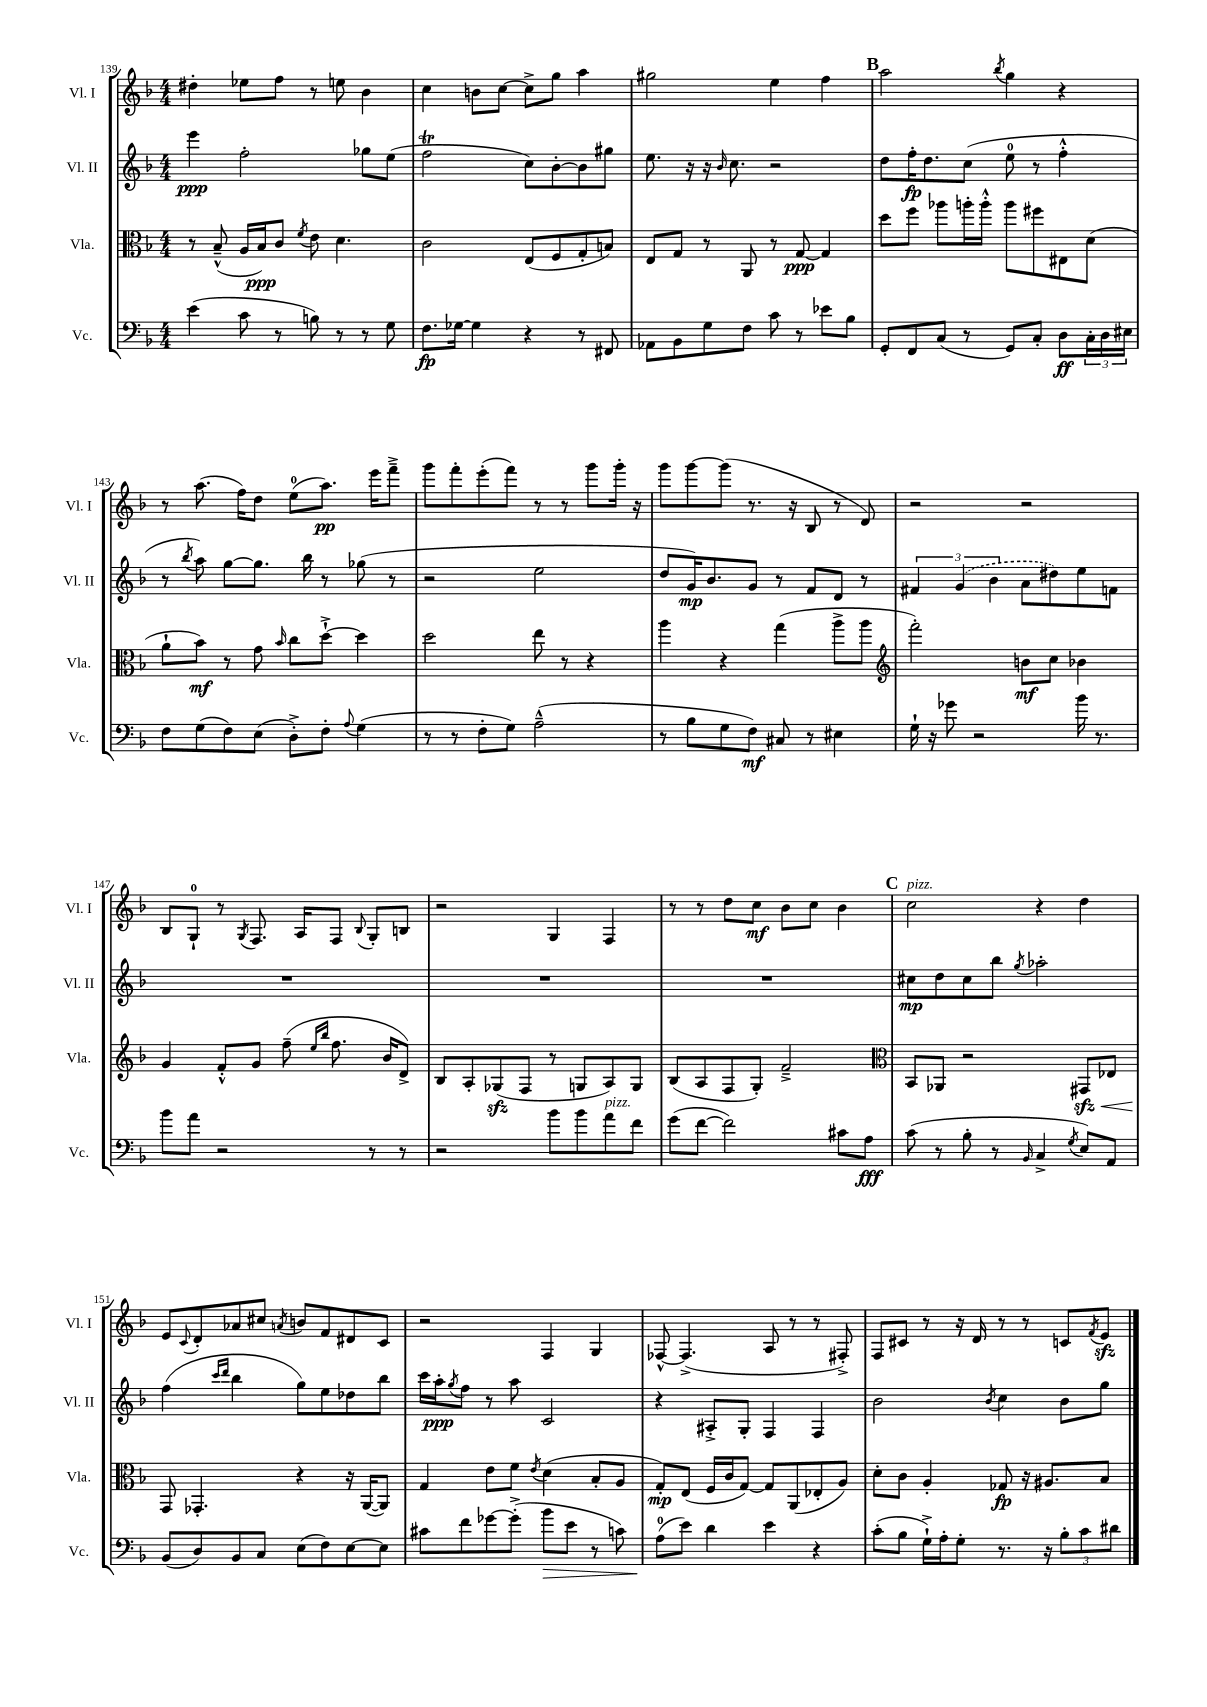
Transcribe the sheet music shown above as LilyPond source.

<<
\new StaffGroup <<
\new Staff = "s0" \with { instrumentName = "Vl. I" shortInstrumentName = "Vl. I" } {
    \clef treble \key f \major \numericTimeSignature \time 4/4
    dis''4-. ees''8 f''8 r8 e''8 bes'4 |
    c''4 b'8 c''8~ c''8-> g''8 a''4 |
    gis''2 e''4 f''4 |
    \mark \markup { \bold "B" } a''2 \acciaccatura { bes''8 } g''4 r4 |
    r8 a''8.( f''16) d''8 e''8-0( a''8.\pp) e'''16 f'''8---> |
    g'''8 f'''8-. e'''8-.( f'''8) r8 r8 g'''8 g'''16-. r16 |
    g'''8 g'''8~ g'''8( r8. r16 bes8 r8 d'8) |
    r2 r2 |
    bes8 g8-0-! r8 \acciaccatura { g8 } f8. a16 f8 \appoggiatura { bes8 } g8-. b8 |
    r2 g4 f4 |
    r8 r8 d''8 c''8\mf bes'8 c''8 bes'4 |
    \mark \markup { \bold "C" } c''2^\markup { \italic "pizz." } r4 d''4 |
    e'8 \appoggiatura { c'8 } d'8-. aes'8 cis''8 \acciaccatura { a'8 } b'8 f'8 dis'8 c'8 |
    r2 f4 g4 |
    fes8~-^ fes4.->( a8 r8 r8 fis8-.->) |
    f8 cis'8 r8 r16 d'16 r8 r8 c'8 \acciaccatura { f'8 } e'8\sfz \bar "|." |
}
\new Staff = "s1" \with { instrumentName = "Vl. II" shortInstrumentName = "Vl. II" } {
    \clef treble \key f \major \numericTimeSignature \time 4/4
    e'''4\ppp f''2-. ges''8 e''8( |
    f''2\trill c''8) bes'8~-. bes'8 gis''8 |
    e''8. r16 r16 \grace { bes'16 } c''8. r2 |
    \mark \markup { \bold "B" } d''8 f''16-.\fp d''8. c''8( e''8-0 r8 f''4-.-^ |
    r8 \acciaccatura { bes''8 } a''8) g''8~ g''8. bes''16 r8 ges''8( r8 |
    r2 e''2 |
    d''8 g'16\mp) bes'8. g'8 r8 f'8 d'8 r8 |
    \tuplet 3/2 { fis'4 \once \slurDashed g'4( bes'4 } a'8 dis''8) e''8 f'8 |
    R1 |
    R1 |
    R1 |
    \mark \markup { \bold "C" } cis''8\mp d''8 cis''8 bes''8 \acciaccatura { g''8 } aes''2-. |
    f''4( \grace { c'''16 d'''16 } bes''4 g''8) e''8 des''8 bes''8 |
    c'''16 a''16-.\ppp \acciaccatura { g''8 } f''8 r8 a''8 c'2 |
    r4 ais8-.-> g8-. f4 f4 |
    bes'2 \acciaccatura { bes'8 } c''4 bes'8 g''8 \bar "|." |
}
\new Staff = "s2" \with { instrumentName = "Vla." shortInstrumentName = "Vla." } {
    \clef alto \key f \major \numericTimeSignature \time 4/4
    r8 bes8---^( a16 bes16\ppp) c'8 \acciaccatura { f'8 } e'8 d'4. |
    c'2 e8( f8 g8-. b8) |
    e8 g8 r8 a,8 r8 g8~\ppp g4 |
    \mark \markup { \bold "B" } d''8 f''8 aes''8 a''16-. a''16-.-^ a''8 fis''8 eis8 d'8( |
    a'8-! bes'8\mf) r8 g'8 \grace { bes'16 } c''8 d''8~-!-> d''4 |
    d''2 e''8 r8 r4 |
    a''4 r4 g''4( a''8-> a''8 |
    \clef treble f'''2-.) b'8\mf c''8 bes'4 |
    g'4 f'8-.-^ g'8 f''8--( \grace { e''16 bes''16 } f''8. bes'16 d'8->) |
    bes8 a8-. ges8\sfz( f8 r8 g8 a8) g8 |
    bes8( a8 f8 g8-.) f'2---> |
    \mark \markup { \bold "C" } \clef alto bes,8 aes,8 r2 gis,8\sfz\< ees8 |
    g,8\! ges,4.-. r4 r16 a,16~( a,8) |
    g4 e'8 f'8 \acciaccatura { e'8 } d'4( bes8-. a8 |
    g8-.\mp) e8( f16 c'16 g8~) g8 a,8( ees8-. a8) |
    d'8-. c'8 a4-. ges8\fp r16 ais8. bes8 \bar "|." |
}
\new Staff = "s3" \with { instrumentName = "Vc." shortInstrumentName = "Vc." } {
    \clef bass \key f \major \numericTimeSignature \time 4/4
    e'4( c'8 r8 b8) r8 r8 g8 |
    f8.\fp ges16~ ges4 r4 r8 fis,8 |
    aes,8 bes,8 g8 f8 c'8 r8 ees'8 bes8 |
    \mark \markup { \bold "B" } g,8-. f,8 c8( r8 g,8) c8-. d8\ff \tuplet 3/2 { c16-. d16 eis16 } |
    f8 g8( f8) e8( d8-.->) f8-. \appoggiatura { a8 } g4( |
    r8 r8 f8-. g8) a2---^( |
    r8 bes8 g8 f8\mf) cis8 r8 eis4 |
    g16-! r16 ges'8 r2 bes'16 r8. |
    bes'8 a'8 r2 r8 r8 |
    r2 bes'8 bes'8 a'8^\markup { \italic "pizz." } f'8 |
    g'8( f'8~ f'2) cis'8 a8\fff |
    \mark \markup { \bold "C" } c'8( r8 bes8-. r8 \grace { bes,16 } c4-> \acciaccatura { g8 } e8) a,8 |
    bes,8( d8) bes,8 c8 e8( f8) e8~ e8 |
    cis'8 f'8 ges'8~ ges'8-.->( bes'8\> e'8 r8 c'8) |
    a8-0\!( e'8) d'4 e'4 r4 |
    c'8-.( bes8 g16-!->) a16-. g8-. r8. r16 \tuplet 3/2 { bes8-. c'8 dis'8 } \bar "|." |
}
>>
>>
\layout { \context { \Score currentBarNumber = #139 } }
